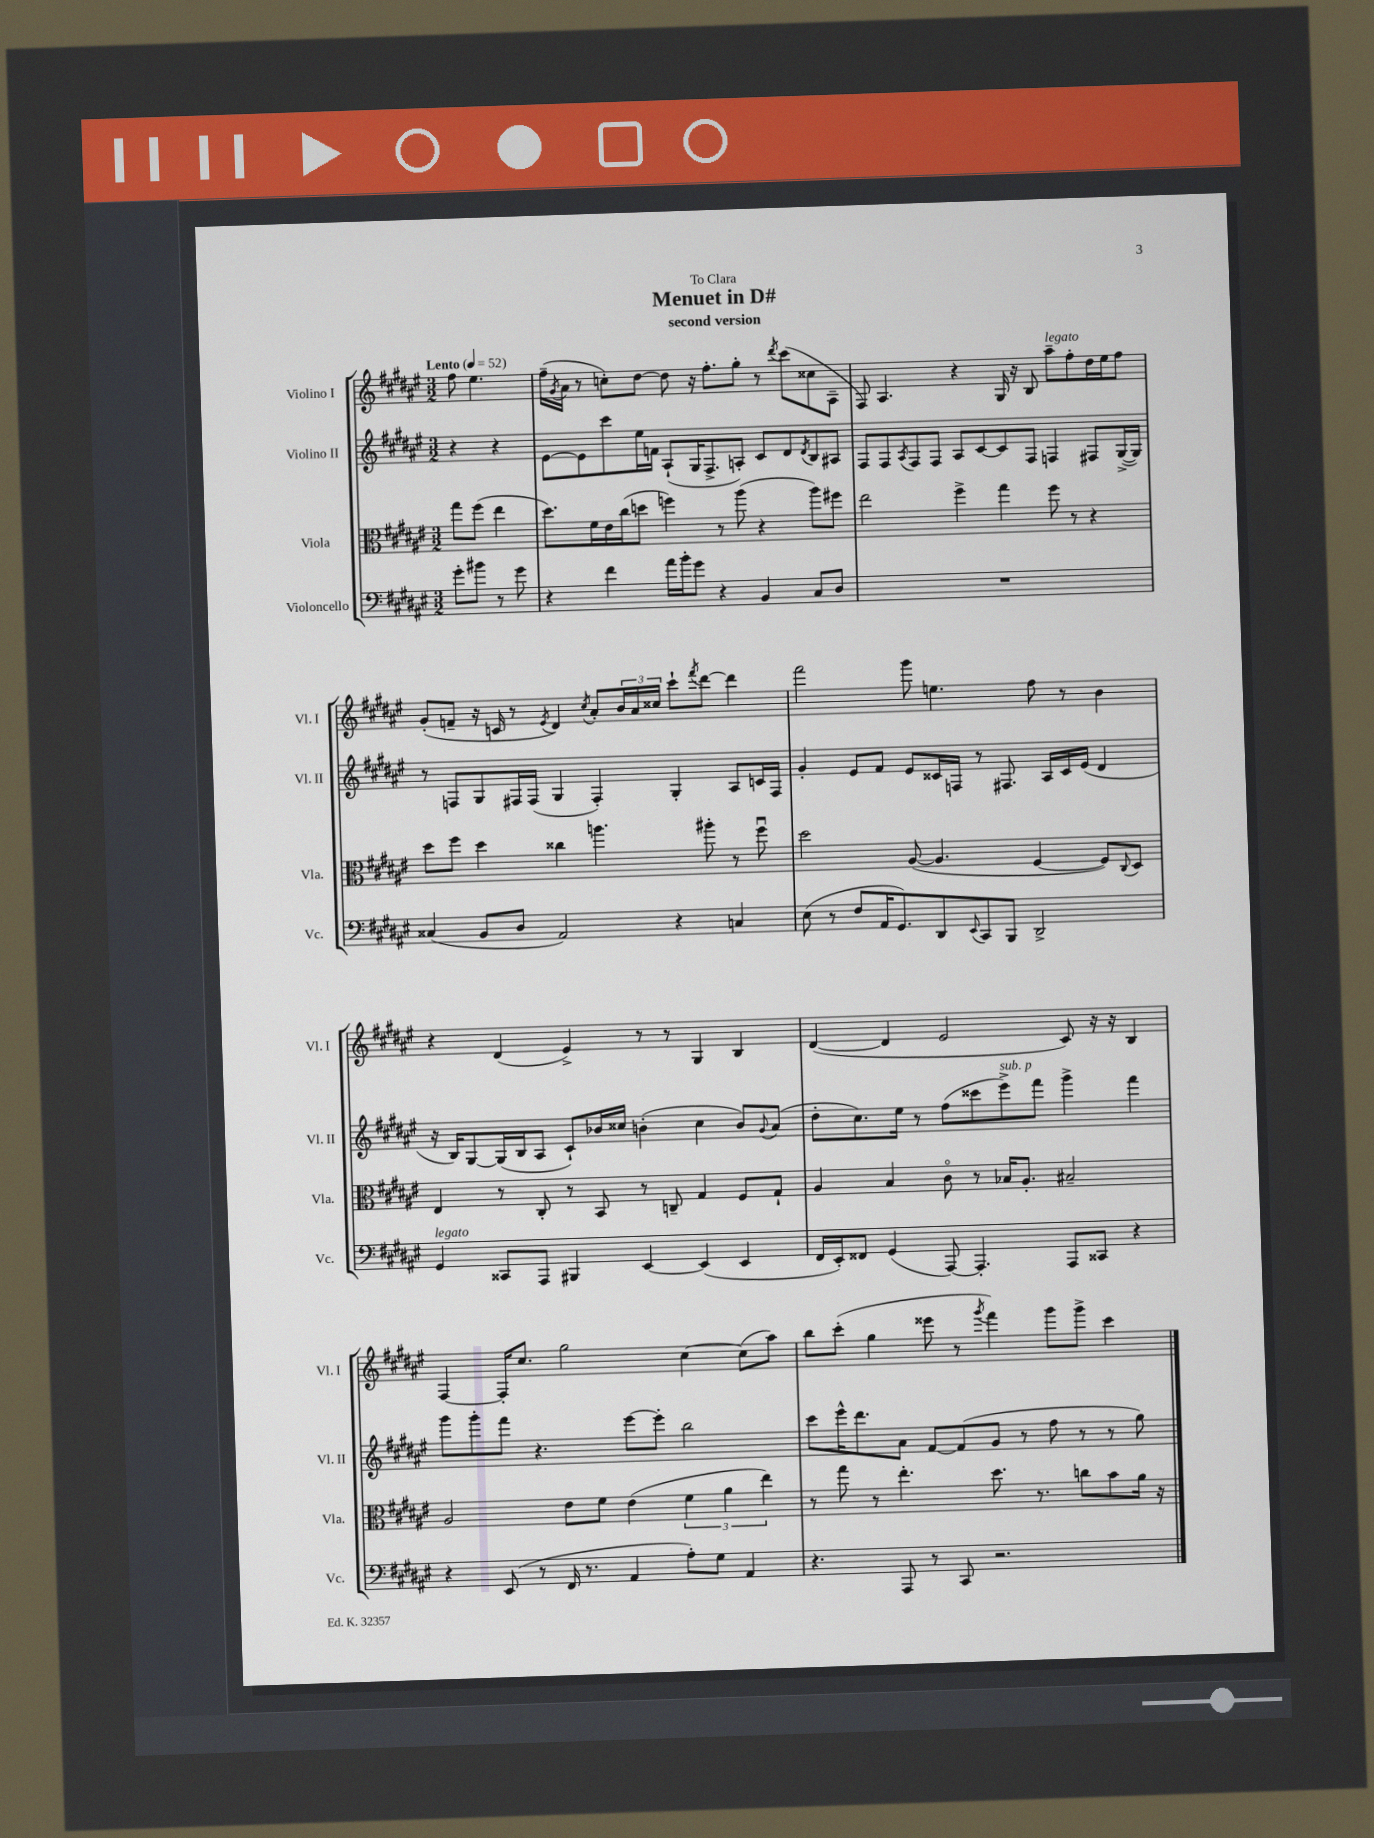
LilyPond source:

\header { title = "Menuet in D#" subtitle = "second version" dedication = "To Clara" }
<<
\new StaffGroup <<
\new Staff = "s0" \with { instrumentName = "Violino I" shortInstrumentName = "Vl. I" } {
    \clef treble \key fis \major \numericTimeSignature \time 3/2 \partial 2 \tempo "Lento" 4 = 52
    fis''8 eis''4. |
    fis''16--( \acciaccatura { gis'8 } ais'16 r8 c''8-.) dis''8~ dis''8 r16 fis''8.-. gis''8-. r8 \acciaccatura { dis'''8 } cis'''8( cisis''8 ais8-- |
    fis8) ais4. r4 gis16 r16 b8 ais''8--^\markup { \italic "legato" } fis''8-. dis''16 eis''16 fis''8 |
    gis'8-.( f'8-- r16 c'16 r8 \acciaccatura { eis'8 } dis'4) \acciaccatura { cis''8 } ais'8-. \tuplet 3/2 { b'16 ais'16 cisis''16 } cis'''8-! \acciaccatura { fis'''8 } dis'''8~ dis'''4 |
    fis'''2 gis'''8 e''4. fis''8 r8 b'4 |
    r4 dis'4( eis'4->) r8 r8 gis4 b4 |
    dis'4~( dis'4 eis'2 cis'8) r16 r16 b4 |
    fis4~ fis16-. cis''8. gis''2 cis''4~ cis''8( ais''8) |
    b''8 cis'''8-.( gis''4 eisis'''8 r8 \acciaccatura { gis'''8 } fis'''4) gis'''8 gis'''8-> cis'''4 \bar "|." |
}
\new Staff = "s1" \with { instrumentName = "Violino II" shortInstrumentName = "Vl. II" } {
    \clef treble \key fis \major \numericTimeSignature \time 3/2 \partial 2
    r4 r4 |
    eis'8~ eis'8 cis'''8 eis''16 f'16 ais8-!( gis16 fis8.-> a8-.) cis'8 dis'8 \acciaccatura { dis'8 } b8 ais8 |
    fis8 fis8 \acciaccatura { ais8 } fis8 fis8 ais8 cis'8~ cis'8 fis8 f4 fis8 gis16~->( gis16) |
    r8 f8 gis8 fis16 fis16( gis4 fis4-.) gis4-. ais8 c'16 fis16 |
    gis'4-. eis'8 fis'8 eis'8 cisis'16 f16 r8 fis8. ais16 cisis'16 eis'16( dis'4 |
    r16 b16) gis8~ gis16( b16 ais8 cis'8-!) bes'16 cisis''16 b'4-.( cisis''4 b'8) \appoggiatura { gis'8 } ais'8( |
    dis''8-. cis''8.) eis''16 r8 fis''8( cisis'''8 eis'''8->^\markup { \italic "sub. p" }) fis'''8 gis'''4-> fis'''4 |
    gis'''8 gis'''8-. fis'''8 r4. eis'''8~ eis'''8-. b''2 |
    cis'''8 eis'''16-^ dis'''8. ais'8 fis'8~ fis'8( gis'8 r8 fis''8 r8 r8 gis''8) \bar "|." |
}
\new Staff = "s2" \with { instrumentName = "Viola" shortInstrumentName = "Vla." } {
    \clef alto \key fis \major \numericTimeSignature \time 3/2 \partial 2
    gis''8 fis''8( eis''4 |
    dis''8.) fis'16 eis'16 cis''16( d''8 f''4) r8 ais''8( r4 ais''8) fis''8 |
    eis''2 fis''4-> gis''4 fis''8 r8 r4 |
    dis''8 fis''8 dis''4 cisis''4 a''4. ais''8-. r8 fis''8\downbow |
    dis''2 ais8~( ais4. fis4~ fis8) \appoggiatura { cis8 } dis8 |
    eis4 r8 cis8-. r8 b,8 r8 c8-- gis4 fis8 gis8-! |
    ais4 b4 cis'8\flageolet r8 bes16 ais8.-. bis2-- |
    ais2 eis'8 fis'8 eis'4( \tuplet 3/2 { fis'4 ais'4 eis''4) } |
    r8 gis''8 r8 eis''4.-. dis''8. r8. c''8 b'8 ais'16 r16 \bar "|." |
}
\new Staff = "s3" \with { instrumentName = "Violoncello" shortInstrumentName = "Vc." } {
    \clef bass \key fis \major \numericTimeSignature \time 3/2 \partial 2
    gis'8-. bis'8 r8 gis'8 |
    r4 fis'4 ais'16 b'16-. gis'8 r4 b,4 cis8 dis8 |
    R1. |
    cisis4( b,8 dis8 ais,2) r4 c4 |
    eis8( r8 fis8 ais,16 gis,8.) dis,8 \appoggiatura { eis,8 } cis,8 b,,8 dis,2-> |
    gis,4^\markup { \italic "legato" } cisis,8 ais,,8 bis,,4 eis,4~ eis,4( eis,4 |
    fis,16 eis,16-.) fisis,8 gis,4( ais,,8~) ais,,4.-. ais,,8 cisis,8 r4 |
    r4 eis,8( r8 fis,16 r8. ais,4 ais8-.) gis8 ais,4 |
    r4. ais,,8 r8 cis,8 r2. \bar "|." |
}
>>
>>
\layout { \context { \Score \remove "Bar_number_engraver" } }
